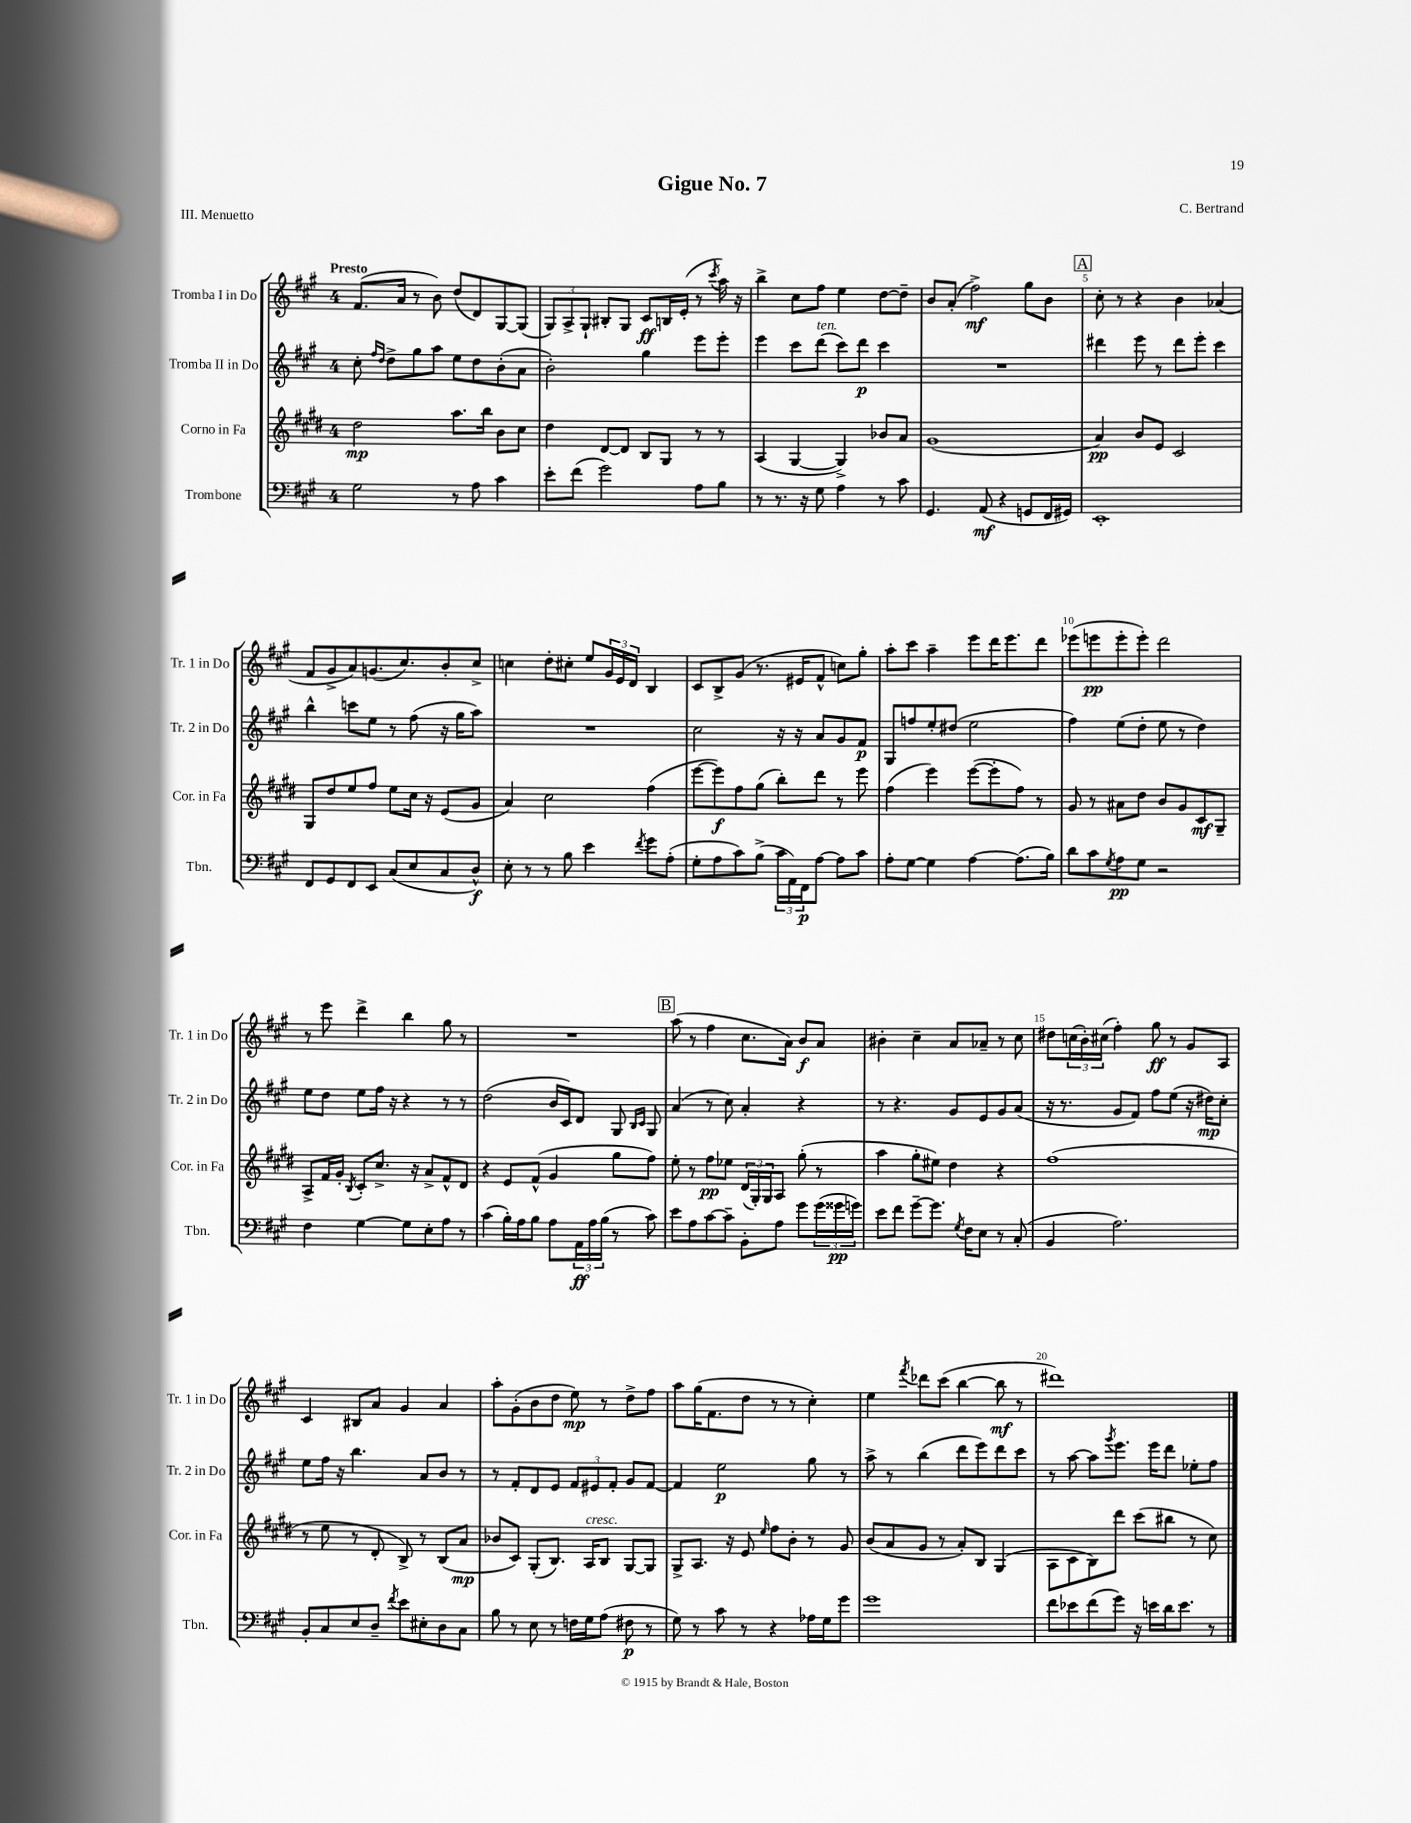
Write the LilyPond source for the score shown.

\header { title = "Gigue No. 7" composer = "C. Bertrand" piece = "III. Menuetto" }
<<
\new StaffGroup <<
\new Staff = "s0" \with { instrumentName = "Tromba I in Do" shortInstrumentName = "Tr. 1 in Do" } {
    \clef treble \key a \major \once \override Staff.TimeSignature.style = #'single-digit \time 4/4 \tempo "Presto"
    fis'8.( a'16 r8 b'8) d''8( d'8) gis8~ gis8( |
    \tuplet 3/2 { gis8) a8-> gis8-! } bis8-. gis8 cis'8\ff b16 e'16-.( r8 \acciaccatura { cis'''8 } a''16) r16 |
    b''4-> cis''8 fis''8 e''4 d''8~ d''8-- |
    b'8 a'8-.( fis''2->\mf) gis''8 b'8 |
    \mark \markup { \box "A" } cis''8-. r8 r4 b'4 aes'4( |
    fis'8 gis'8-> a'8) g'8.( cis''8.) b'8-. cis''8-> |
    c''4 d''8-. cis''8-. e''8 \tuplet 3/2 { gis'16 e'16 d'16 } b4 |
    cis'8 b8-> gis'8( r8. eis'16 fis'8-^ c''8) gis''8-. |
    a''8-. cis'''8 a''4-- e'''8 d'''16 e'''8. d'''8 |
    ees'''8( e'''8\pp e'''8-. e'''8-.) d'''2 |
    r8 e'''8 d'''4-> b''4 gis''8 r8 |
    R1 |
    \mark \markup { \box "B" } a''8( r8 fis''4 cis''8. a'16) b'8\f a'8 |
    bis'4-. cis''4-- a'8 aes'8-- r8 cis''8 |
    dis''8 \tuplet 3/2 { c''16( b'16-.) cis''16( } fis''4-.) gis''8\ff r8 gis'8 a8 |
    cis'4 bis8 a'8 gis'4 a'4 |
    a''8-. gis'8-.( b'8 d''8 e''8\mp) r8 d''8-> fis''8 |
    a''8 gis''16( fis'8. d''8 r8 r8 cis''4-.) |
    e''4 \acciaccatura { fis'''8 } des'''8 cis'''8( b''4~ b''8\mf r8 |
    dis'''1) \bar "|." |
}
\new Staff = "s1" \with { instrumentName = "Tromba II in Do" shortInstrumentName = "Tr. 2 in Do" } {
    \clef treble \key a \major \once \override Staff.TimeSignature.style = #'single-digit \time 4/4
    cis''8-. \grace { fis''16 d''16 } d''8-> gis''8 a''8 e''8 d''8 b'8-.( a'8 |
    b'2-.) gis''4 e'''8 e'''8-. |
    e'''4 cis'''8 d'''8^\markup { \italic "ten." }( cis'''8) d'''8\p cis'''4 |
    R1 |
    \mark \markup { \box "A" } dis'''4 e'''8 r8 dis'''8 e'''8-. cis'''4 |
    b''4-^ c'''8 e''8 r8 fis''8( r16 gis''16 a''8) |
    R1 |
    cis''2 r16 r16 a'8 gis'8 fis'8\p |
    gis8 f''8 e''8-. dis''8( e''2 |
    fis''4) e''8( d''8-. e''8 r8 d''4) |
    e''8 d''8 e''8 fis''16 r16 r4 r8 r8 |
    d''2( b'16 cis'16) d'8 gis8 \grace { b16 cis'16 } gis8 |
    \mark \markup { \box "B" } a'4( r8 cis''8) a'4-. r4 |
    r8 r4. gis'8 e'8 gis'8 a'8( |
    r16 r8. gis'8 fis'8) fis''8 e''8( r16 dis''16\mp) cis''8-. |
    e''8 fis''16 r16 b''4. a'8 b'8 r8 |
    r8 fis'8-. d'8 e'8 \tuplet 3/2 { fis'8 eis'8 fis'8-. } gis'8 fis'8~ |
    fis'4 e''2\p gis''8 r8 |
    a''8-> r8 b''4( d'''8 e'''8) d'''8 cis'''8 |
    r8 a''8~ a''8 \acciaccatura { gis'''8 } e'''8. e'''16 d'''8 ees''8-. fis''8 \bar "|." |
}
\new Staff = "s2" \with { instrumentName = "Corno in Fa" shortInstrumentName = "Cor. in Fa" } {
    \clef treble \key e \major \once \override Staff.TimeSignature.style = #'single-digit \time 4/4
    dis''2\mp a''8. b''16 b'8 cis''8 |
    dis''4 dis'8~ dis'8 b8 gis8 r8 r8 |
    a4( gis4~ gis4->) bes'8 a'8 |
    gis'1( |
    \mark \markup { \box "A" } a'4\pp) b'8 e'8 cis'2 |
    gis8 dis''8 e''8 fis''8 e''8 cis''16 r16 e'8( gis'8 |
    a'4) cis''2 fis''4( |
    e'''8~ e'''8\f) fis''8 gis''8( b''8-.) dis'''8 r8 e'''8 |
    fis''4( e'''4) e'''8~( e'''8-. fis''8) r8 |
    gis'8 r8 ais'8 dis''8 b'8 gis'8 cis'8\mf gis8-- |
    a8-> fis'16 gis'16-. \acciaccatura { b8 } cis'8-. cis''8.-> r16 a'8-> fis'8-^ dis'8 |
    r4 e'8 fis'8-^( gis'4 gis''8 fis''8) |
    \mark \markup { \box "B" } e''8-. r8 fis''8\pp ees''8 \tuplet 3/2 { dis'16( gis16-.) gis16 } a8 gis''8-.( r8 |
    a''4 gis''8-. eis''8) dis''4 r4 |
    fis''1( |
    r8 e''8 r8 dis'8-. b8->) r8 b8( a'8\mp |
    bes'8 cis'8) gis8-.( b8.) a16^\markup { \italic "cresc." } b8 gis8~ gis8 |
    gis8-> a8. r16 e'8 \grace { e''16 } fis''8 b'8-. r8 gis'8 |
    b'8( a'8 gis'8 r8 a'8-.) b8 gis4( |
    a8 cis'8 b8) dis'''8 cis'''8( bis''8 r8 cis''8) \bar "|." |
}
\new Staff = "s3" \with { instrumentName = "Trombone" shortInstrumentName = "Tbn." } {
    \clef bass \key a \major \once \override Staff.TimeSignature.style = #'single-digit \time 4/4
    gis2 r8 a8 cis'4 |
    e'8-. fis'8( gis'2) a8 b8 |
    r8 r8. r16 gis8 a4 r8 cis'8 |
    gis,4. a,8\mf( r4 g,8 fis,16 gis,16) |
    \mark \markup { \box "A" } e,1-. |
    fis,8 gis,8 fis,8 e,8 cis8( e8 cis8 d8-^\f) |
    e8-. r8 r8 b8 e'4 \acciaccatura { fis'8 } gis'8 a8-.( |
    gis8-. a8 cis'8) b8->( \tuplet 3/2 { cis'16 a,16) fis,16\p } a8~ a8 cis'8 |
    a8-. gis8~ gis4 a4~ a8.( b16) |
    d'8 cis'8 \acciaccatura { gis8 } a8\pp gis8 r2 |
    fis4 gis4~ gis8 e8-. a8 r8 |
    cis'4( b16-.) a16 b8 a8 \tuplet 3/2 { a,16\ff a16 b16( } r8 cis'8) |
    \mark \markup { \box "B" } e'8 a8 cis'8~ cis'8-- b,8-. a8 gis'8 \tuplet 3/2 { gis'16( gisis'16\pp g'16) } |
    e'8 fis'8 gis'8~-- gis'8. \acciaccatura { gis8 } fis16 e8 r8 cis8-.( |
    b,4 a2.) |
    b,8-. cis8 e8 d8-- \acciaccatura { fis'8 } e'8 eis8-. d8 cis8 |
    b8 r8 e8 r8 f16 gis16 a8( fis8\p r8 |
    gis8) r8 cis'8 r8 r4 aes16 gis16 gis'8 |
    gis'1 |
    fis'8 ees'8 fis'8( gis'8) r16 e'16 d'16 e'8. r8 \bar "|." |
}
>>
>>
\layout { \context { \Score \override BarNumber.break-visibility = ##(#f #t #t) barNumberVisibility = #(every-nth-bar-number-visible 5) } }
